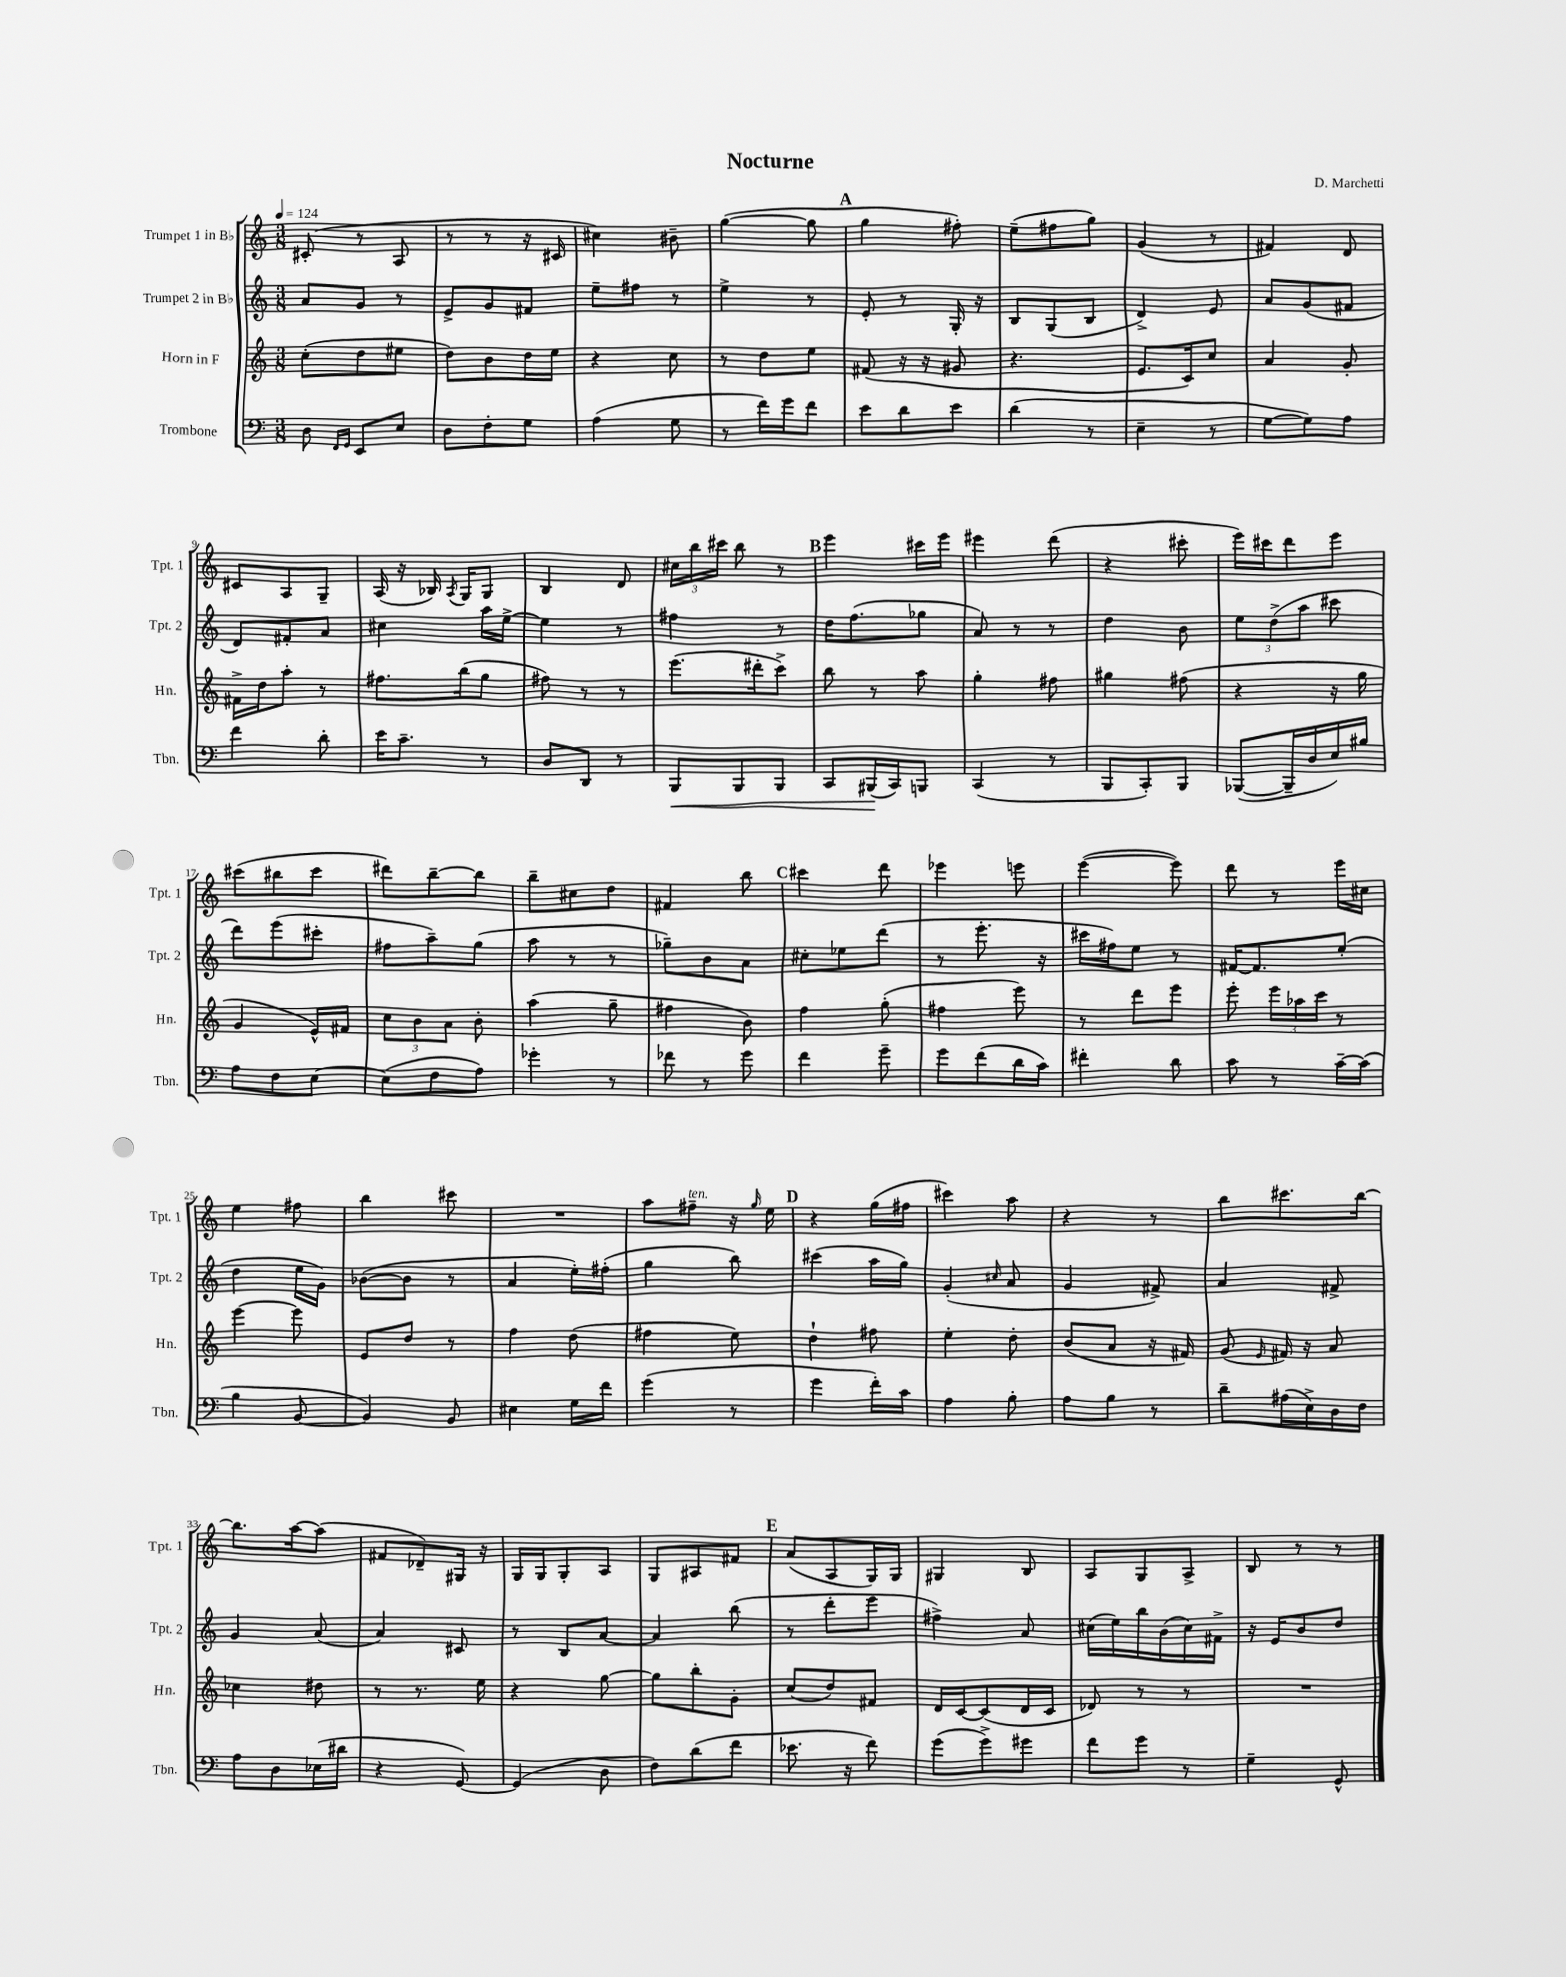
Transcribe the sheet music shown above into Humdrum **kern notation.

**kern	**kern	**kern	**kern
*staff4	*staff3	*staff2	*staff1
*clefF4	*clefG2	*clefG2	*clefG2
*k[]	*k[]	*k[]	*k[]
*M3/8	*M3/8	*M3/8	*M3/8
*MM124	*MM124	*MM124	*MM124
8D	(8cc'	8a	(8c#'
16qqFF	.	.	.
16qqGG	.	.	.
8EE	8dd	8g	8r
8E	8ee#	8r	8A
=	=	=	=
8D	8dd)	8e^	8r
8F'	8b	8g	8r
8G	16dd	8f#	16r
.	16ee	.	16c#
=	=	=	=
(4A	4r	8ee~	4cc#)
.	.	8ff#	.
8G	8cc	8r	8b#~
=	=	=	=
8r	8r	4ee^	([4gg
16f)	8dd	.	.
16g	.	.	.
8f	8ee	8r	8gg]
=	=	=	=
8e	(8f#	8e'	4gg
8d	16r	8r	.
.	16r	.	.
8e	8g#	16G'	8ff#')
.	.	16r	.
=	=	=	=
(4d	4.r	8B	(8ee~
.	.	(8G	8ff#
8r	.	8B	8gg)
=	=	=	=
4E~	8.e	4d^)	(4g
.	16c)	.	.
8r	8cc	8e	8r
=	=	=	=
[8G	4a	8a	4f#)
8G])	.	(8g	.
8A	8g'	8f#	8d
=	=	=	=
4f	16f#^	8d)	8c#
.	16dd	.	.
.	8aa'	8f#'	8A
8d'	8r	8a	8G~
=	=	=	=
16e	8.ff#	4cc#	(16A
8.c~	.	.	16r
.	.	.	16B-)
.	.	.	8qA
.	(16bb	.	16G
8r	8gg	16aa	8G
.	.	[16ee^	.
=	=	=	=
8D	8ff#)	4ee]	4B
8DD	8r	.	.
8r	8r	8r	8d
=	=	=	=
8BBB	(8.eee	4ff#	24cc#
.	.	.	24bb
.	.	.	24ccc#
8BBB	.	.	8bb
.	16ddd#'	.	.
8BBB	8ccc^)	8r	8r
=	=	=	=
8CC	8bb	16dd	4eee
.	.	(8.ff	.
(16BBB#	8r	.	.
16CC)	.	.	.
8BBB	8aa	8gg-	16ccc#
.	.	.	16eee
=	=	=	=
(4CC	4gg'	8a)	4eee#
.	.	8r	.
8r	8ff#	8r	(8ddd
=	=	=	=
8BBB	4gg#	4dd	4r
8CC')	.	.	.
8BBB	(8ff#	8b	8ccc#'
=	=	=	=
([8BBB-	4r	12ee	16eee)
.	.	.	16ccc#
.	.	(12dd^	.
16BBB-~]	.	.	8ddd
.	.	12aa	.
16D	.	.	.
16E)	16r	8ccc#	8eee
16B#	16gg	.	.
=	=	=	=
8A	4g	8ddd)	(8ccc#
8F	.	(8eee	8bb#
[8E	16e^^)	8ccc#'	8ccc#
.	16f#	.	.
=	=	=	=
(8E]	12cc	8ff#	8ddd#)
.	12b	.	.
8F	.	8aa~)	[8bb~
.	12a	.	.
8A)	8b'	(8gg	8bb]
=	=	=	=
4g-'	(4aa	8aa	8bb~
.	.	8r	8cc#
8r	8gg~	8r	8dd
=	=	=	=
8f-	4ff#	8gg-~)	4f#
8r	.	8b	.
8g	8b)	8a	8bb
=	=	=	=
4f	4ff	8cc#'	4ccc#
.	.	8ee-	.
8g~	(8gg'	(8ddd	8ddd
=	=	=	=
8g	4ff#	8r	4eee-
(8f	.	8.eee'	.
16d	8eee)	.	8eee
16c)	.	16r	.
=	=	=	=
4f#'	8r	16ccc#	([4eee
.	.	16ff#)	.
.	8ddd	8ee	.
8d	8eee	8r	8eee])
=	=	=	=
8c	8eee'	[16f#	8ddd
.	.	8.f#]	.
8r	24eee	.	8r
.	24aa-	.	.
.	24ccc	.	.
[16c~	8r	(8ee'	16eee
(16c]	.	.	16cc#
=	=	=	=
4B	[4eee	4dd	4ee
[8BB	8eee]	16ee	8ff#
.	.	16g)	.
=	=	=	=
4BB])	8e	([8b-	4bb
.	8dd	8b-]	.
8BB	8r	8r	8ccc#
=	=	=	=
4E#	4ff	4a	4.r
16G	(8dd	16ee')	.
16f	.	(16ff#'	.
=	=	=	=
(4g	4ff#	4gg	8aa
.	.	.	8ff#~
8r	8ee)	8bb)	16r
.	.	.	16qqgg
.	.	.	16ee
=	=	=	=
4g	4dd`	(4ccc#	4r
16f')	8ff#	16aa	(16gg
16c	.	16gg)	16ff#
=	=	=	=
4A	4ee'	(4g'	4ccc#)
.	.	16qqcc#	.
8B'	8dd'	8a	8aa
=	=	=	=
8A	(8b	4g	4r
8B	8a	.	.
8r	16r	8f#^)	8r
.	16f#)	.	.
=	=	=	=
8d~	(8g	4a	8bb
.	16qqe	.	.
(16A#	16f#)	.	8.ccc#
16E^)	16r	.	.
16D	8a	8f#^	.
16F	.	.	[16bb
=	=	=	=
8A	4cc-	4g	8.bb]
8D	.	.	.
.	.	.	[16aa
(16E-	8dd#	(8a	(8aa]
16d#	.	.	.
=	=	=	=
4r	8r	4a)	8f#
.	8.r	.	8d-~)
[8GG)	.	8c#	16G#
.	16ee	.	16r
=	=	=	=
(4GG]	4r	8r	16G
.	.	.	16G
.	.	8B	8G'
8D	[8gg	[8a	8A
=	=	=	=
8F)	8gg]	4a]	8G
(8d	8bb'	.	8A#
8f	8g'	(8bb	8f#
=	=	=	=
8.e-	(8cc	8r	(8a
.	8dd)	8ddd'	8A
16r	.	.	.
8f)	8f#	8eee	16G)
.	.	.	16G
=	=	=	=
(8g	16d	4ff#^)	4G#
.	[16c	.	.
8g^)	(8c]	.	.
8g#	16d	8a	8B
.	16c	.	.
=	=	=	=
8f	8d-)	(16cc#	8A
.	.	16ee)	.
8g	8r	16bb	8G
.	.	(16b	.
8r	8r	16cc#)	8A^
.	.	16f#^	.
=	=	=	=
4G~	4.r	16r	8B
.	.	16e	.
.	.	8b	8r
8GG^^	.	8dd	8r
==	==	==	==
*-	*-	*-	*-
